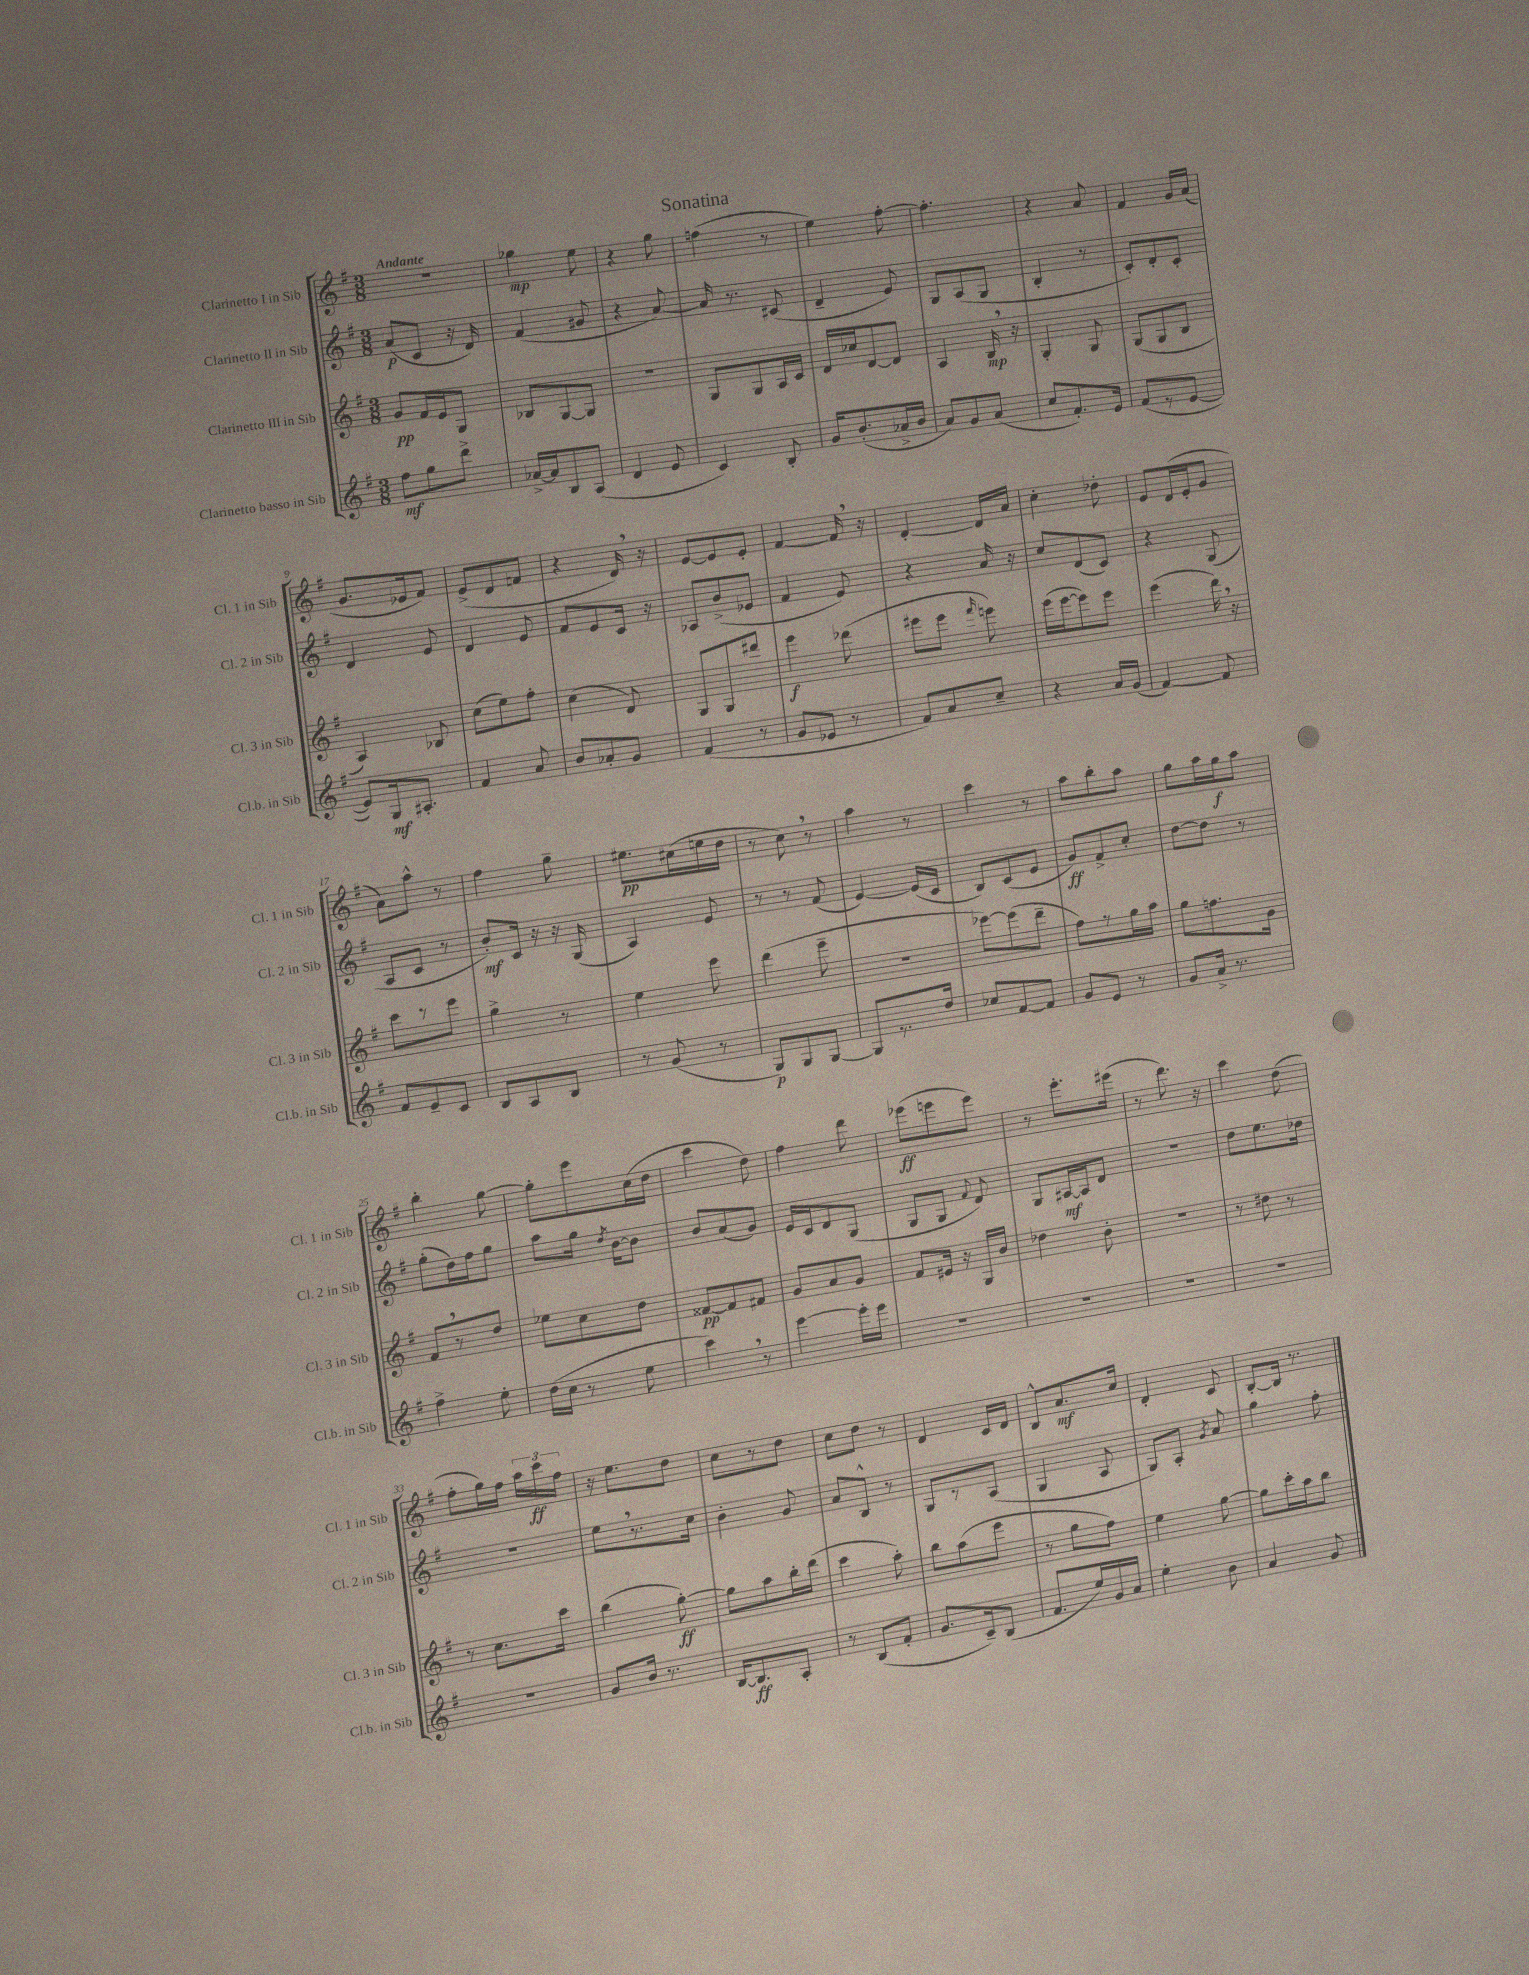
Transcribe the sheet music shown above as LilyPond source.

\header { title = "Sonatina" }
<<
\new StaffGroup <<
\new Staff = "s0" \with { instrumentName = "Clarinetto I in Sib" shortInstrumentName = "Cl. 1 in Sib" } {
    \clef treble \key g \major \numericTimeSignature \time 3/8 \tempo "Andante"
    \autoBeamOff R4. |
    ges''4\mp e''8 |
    r4 g''8 |
    f''4( r8 |
    e''4) fis''8~-. |
    fis''4.-. |
    r4 a'8 |
    fis'4 g'16[ a'16]( |
    g'8.[ ees'16 fis'8]) |
    e'8[->( d'8 f'8] |
    r4 d'16) \breathe r16 |
    e'8[~ e'8 e'8]-. |
    fis'4~ fis'16 \breathe r16 |
    d'4~-. d'16[ a'16] |
    c''4-. des''8-. |
    e'8[ d'16( e'16-. g'8] |
    a'8[) a''8]-^ r8 |
    fis''4 g''8-- |
    eis''8.[\pp cis''16( e''16 d''16] |
    r8 c''8) \breathe r8 |
    a''4 r8 |
    c'''4 r8 |
    a''8[ b''8-. a''8] |
    g''8[ a''16 g''16\f a''8] |
    b''4-. g''8~ |
    g''8[-. e'''8 c''16( d''16] |
    c'''4 d''8) |
    fis''4 d'''8 |
    ees'''8[\ff( e'''8 e'''8]) |
    r8 e'''8.[-. eis'''16]( |
    r8 d'''8.) r16 |
    c'''4 d''8( |
    fis''8[-. g''16) fis''16] \tuplet 3/2 { a''16[ c'''16\ff fis''16] } |
    r16 e''8.[ d''8] |
    c''8[ r8 d''8] |
    c''8[ d''8] r8 |
    d'4 c'16[ d'16] |
    b8[-^ a'8.\mf c''16] |
    d'4-. c'8 |
    b8[~-. b16] r8. \bar "|." |
}
\new Staff = "s1" \with { instrumentName = "Clarinetto II in Sib" shortInstrumentName = "Cl. 2 in Sib" } {
    \clef treble \key g \major \numericTimeSignature \time 3/8
    \autoBeamOff a'8[\p( c'8] r16 d'16) |
    fis'4( gis'8 |
    r4 a'8~) |
    a'16 r8. cis'8( |
    d'4-- e'8) |
    g8[ a8( g8] |
    b4-. r8 |
    c'8[-.) d'8-. c'8]-. |
    d'4 e'8 |
    d'4 e'8 |
    fis'8[ e'8 c'16] r16 |
    aes8[ b'8->( ees'8] |
    fis'4 e'8) |
    r4 a'16 r16 |
    c''8[ d'8( c'8]) |
    r4 g8( |
    a8[ c'8] r8 |
    b'8[-.\mf) c'16] r16 r16 g16( |
    a4) e'8 |
    r8 r8 fis'8( |
    e'4~) e'16[( c'16] |
    b8[) c'8( e'8] |
    g'8[\ff) fis'8-> c''8]-. |
    d''8[~ d''8] r8 |
    g''8[-.( d''16) fis''16 g''8] |
    a''8[ g''16] \acciaccatura { d''8 } b'16[~ b'8] |
    b'8[ a'8( g'8]) |
    e'16[ c'16 d'8 g8]( |
    g8[ g8] \appoggiatura { fis'8 } d'8) |
    g8[ ais16~\mf ais16 d'8] |
    R4. |
    d''8[ e''8. des''16] |
    R4. |
    e''8[ \breathe r8. c''16] |
    b'4-. g'8 |
    a'8[ b8]-^ r8 |
    g8[ r8 a8]( |
    g4 a8 |
    g8[) a8]-. \acciaccatura { g'8 } a'8 |
    g''4 fis''8-. \bar "|." |
}
\new Staff = "s2" \with { instrumentName = "Clarinetto III in Sib" shortInstrumentName = "Cl. 3 in Sib" } {
    \clef treble \key g \major \numericTimeSignature \time 3/8
    \autoBeamOff g'8[\pp fis'16 e'16 g8] |
    bes8[ g8~ g8] |
    R4. |
    g8[ g8 a16 c'16] |
    d'16[ ces''16 d'8~ d'8] |
    a4 b16\mp \breathe r16 |
    g4-. g8 |
    g8[( g8 b8] |
    a4) bes8 |
    c''8[( e''8) fis''8]-. |
    c''4( d'8) |
    g8[ g8 dis'''8] |
    e'''4\f des'''8( |
    eis'''8[ eis'''8] \grace { fis'''16 } e'''8) |
    e'''16[( e'''16~ e'''8) e'''8] |
    e'''4( d'''16) \breathe r16 |
    c'''8[ r8 e'''8] |
    g''4-> r8 |
    e''4 e'''8 |
    d'''4( e'''8-- |
    R4. |
    ees'''8[~) ees'''8( d'''8]-- |
    fis''8[) r8 g''16 a''16] |
    g''8[ f''8. g'16] |
    fis'8[ \breathe r8 d''8] |
    ees''8[ c''8 d''8] |
    fisis'8[~\pp fisis'8 fis'8] |
    g'8[ a'8 g'8] |
    fis'8[ eis'16] r16 g16[ b'16] |
    des''4 b'8-. |
    R4. |
    r8 dis''8 r8 |
    r8 c''8.[ c'''16] |
    b''4( g''8~-.\ff) |
    g''8[ a''8 b''16-. d'''16]( |
    c'''4 a''8-.) |
    b''8[ a''8( e'''8] |
    r8 g''8[ fis''8]) |
    e''4 g''8~ |
    g''8[ c'''16-. a''16 b''8] \bar "|." |
}
\new Staff = "s3" \with { instrumentName = "Clarinetto basso in Sib" shortInstrumentName = "Cl.b. in Sib" } {
    \clef treble \key g \major \numericTimeSignature \time 3/8
    \autoBeamOff fis''8[\mf g''8 d'''8]-> |
    aes'16[~-> aes'16 b8 a8]( |
    d'4 e'8 |
    c'4) b8-. |
    g'16[ b'8.-.( aes'16-> b'16] |
    a'8[) g'8 a'8]( |
    c''8[ fis'8.-.) e'16] |
    fis'8[( r8 e'8]~ |
    e'8[) g16\mf ais8.]-. |
    fis'4 a'8 |
    b'8[ aes'8-. g'8] |
    fis'4( r8 |
    g'8[ ees'8] r8 |
    fis'8[) a'8 c''8]-- |
    r4 a'16[ g'16]( |
    fis'4~) fis'8 |
    fis'8[ e'8-- c'8] |
    b8[ a8 b8] |
    r8 g'8( r8 |
    g8[\p) g8 g8]~ |
    g8[ r8. d''16] |
    ces''8[ fis'8~ fis'8] |
    g'8[ e'8] r8 |
    g'8[ a'16]-> r8. |
    fis''4-> e''8-. |
    d''16[( c''16] r8 e''8 |
    c'''4) \breathe r8 |
    e'''4~ e'''16[-. e'''16] |
    R4. |
    R4. |
    R4. |
    R4. |
    R4. |
    g'8[ b'16] r8. |
    b16[~ b8.\ff a8]-. |
    r8 b8[( fis'8]-. |
    g'8.[ c'16--) b8]( |
    fis'8.[ e''16) g'16 a'16] |
    e''4-. b'8 |
    a'4 g'8 \bar "|." |
}
>>
>>
